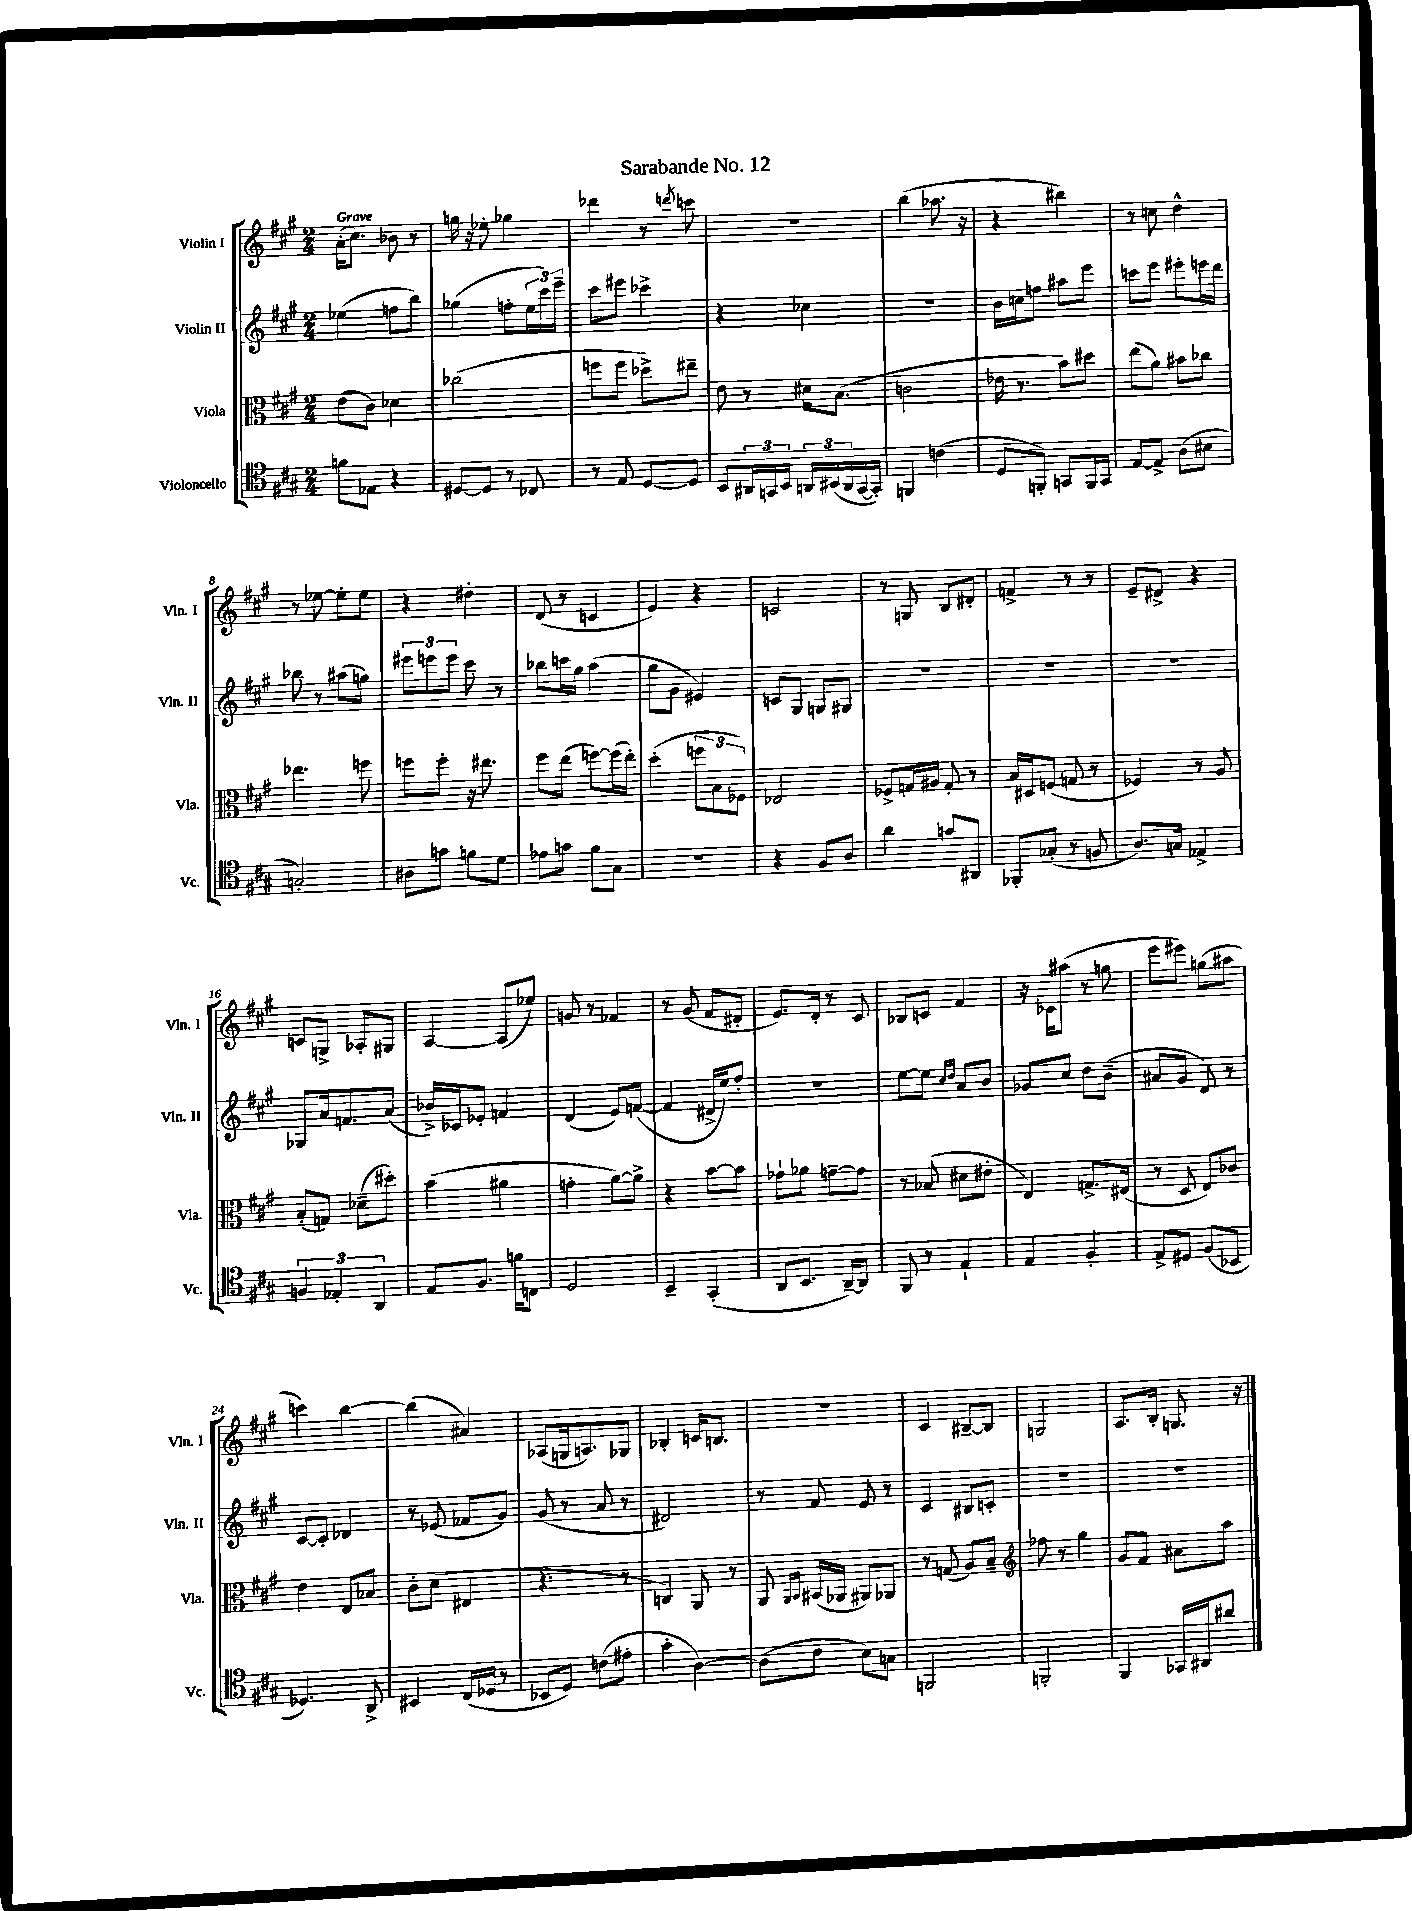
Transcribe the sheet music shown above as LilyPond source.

\header { title = "Sarabande No. 12" }
<<
\new StaffGroup <<
\new Staff = "s0" \with { instrumentName = "Violin I" shortInstrumentName = "Vln. I" } {
    \clef treble \key a \major \numericTimeSignature \time 2/4 \tempo "Grave"
    a'16-.( cis''8.) bes'8 r8 |
    g''16 r16 ees''8-. ges''4 |
    des'''4 r8 \acciaccatura { d'''8 } c'''8 |
    r2 |
    b''4( aes''8. r16 |
    r4 bis''4) |
    r8 c''8 d''4-^ |
    r8 ees''8~ ees''8-. ees''8 |
    r4 dis''4-. |
    d'8( r8 c'4 |
    e'4) r4 |
    c'2 |
    r8 g8 b8 dis'8-. |
    f'4-> r8 r8 |
    e'8-- dis'8-> r4 |
    c'8 g8-> aes8-. gis8 |
    a4~ a8( ees''8) |
    g'8 r8 fes'4 |
    r8 gis'8( fis'8 dis'8-. |
    e'8.) d'16-. r8 cis'8 |
    bes8 c'8 fis'4 |
    r16 ces'16 ais''8( r8 g''8 |
    e'''8 eis'''8) g''8( ais''8 |
    c'''4) b''4~ |
    b''4( ais'4) |
    aes8( g16 a8.) ges8 |
    bes4-. c'16 b8. |
    r2 |
    cis'4 bis8~-- bis8 |
    g2 |
    a8. b16-. g8. r16 \bar "|." |
}
\new Staff = "s1" \with { instrumentName = "Violin II" shortInstrumentName = "Vln. II" } {
    \clef treble \key a \major \numericTimeSignature \time 2/4
    ees''4( f''8 b''8) |
    ges''4( f''8-. \tuplet 3/2 { e''16 cis'''16) e'''16-- } |
    cis'''8 eis'''8 ces'''4-> |
    r4 ces''4 |
    r2 |
    b'16 c''16 f''8 ais''8 e'''8 |
    c'''8 e'''8 eis'''8-. e'''16 d'''16 |
    bes''8 r8 ais''8( g''8) |
    \tuplet 3/2 { eis'''8 e'''8 e'''8 } cis'''8 r8 |
    bes''8 c'''16 gis''16 a''4( |
    gis''8 gis'8 eis'4) |
    c'8 gis8 g8 gis8 |
    R2 |
    R2 |
    R2 |
    ges8 a'16 f'8. a'8( |
    bes'16->) ces'16 ees'8-. f'4 |
    d'4( e'8) f'8~( |
    f'4 dis'16-> e''16) fis''8-. |
    r2 |
    e''8~ e''8 \grace { cis''16 d''16 } a'8 b'8 |
    ges'8 cis''8 d''8 b'8--( |
    ais'8 gis'8 d'8) r8 |
    cis'8~ cis'8-. des'4 |
    r8 ees'8( fes'8 gis'8) |
    gis'8( r8 a'8 r8 |
    dis'2) |
    r8 fis'8 e'8 r8 |
    cis'4 bis8 c'8-. |
    R2 |
    R2 \bar "|." |
}
\new Staff = "s2" \with { instrumentName = "Viola" shortInstrumentName = "Vla." } {
    \clef alto \key a \major \numericTimeSignature \time 2/4
    e'8( cis'8) des'4 |
    ces''2( |
    f''8 f''8 des''8->) eis''8-- |
    e'8 r8 dis'16 b8.( |
    c'2 |
    ees'16 r8. b'8) dis''8 |
    e''8( a'8) bis'8 ces''8 |
    ees''4. f''8 |
    f''8 f''8-. r16 eis''8. |
    fis''8 e''8( f''8~) f''16( e''16-.) |
    d''4-.( \tuplet 3/2 { f''8 b8 fes8) } |
    ees2 |
    fes8-> g16 ais16 g8-. r8 |
    b16 dis16 f8( g8 r8 |
    fes4) r8 a8 |
    b8-.( g8) des'8--( dis''8-.) |
    b'4( ais'4 |
    g'4-. a'8~) a'8-> |
    r4 b'8~ b'8 |
    ges'8-! aes'8 g'8~-- g'8 |
    r8 bes8( dis'8 eis'8-. |
    e4) g8.-> eis16( |
    r8 d8 e8) ces'8 |
    e'4 e8 bes8 |
    cis'8-. d'8( eis4 |
    r4. r8 |
    c4) a,8 r8 |
    a,8 \grace { a,16 b,16 } bis,16( aes,16 ais,8) aes,8 |
    r8 g8( a8) b8-- |
    \clef treble fes''8 r8 gis''4 |
    gis'8 fis'8 ais'8 a''8 \bar "|." |
}
\new Staff = "s3" \with { instrumentName = "Violoncello" shortInstrumentName = "Vc." } {
    \clef tenor \key a \major \numericTimeSignature \time 2/4
    f'8 ees8 r4 |
    dis8~ dis8 r8 ces8 |
    r8 e8 d8~ d8 |
    b,8 \tuplet 3/2 { ais,16 g,16 b,16 } \tuplet 3/2 { a,16 bis,16( a,16 } g,16~ g,16-.) |
    f,4 c'4( |
    d8 f,8-.) g,8 f,16 g,16 |
    e8~ e8-> a8( bis8 |
    g2-.) |
    ais8 g'8 f'8 d'8 |
    ees'8 g'8 fis'8 gis8 |
    r2 |
    r4 fis8 a8 |
    a'4 g'8 ais,8 |
    fes,8-. ges8-.( r8 f8 |
    a8.) g16 ees4-> |
    \tuplet 3/2 { f4 ees4-. a,4 } |
    e8 fis8. f'16 c8 |
    d2 |
    b,4-- gis,4-.( |
    a,8 b,8. a,16~--) a,8 |
    fis,8 r8 e4-! |
    e4 fis4-. |
    e8-> dis8 fis8( bes,8 |
    des4.) a,8-> |
    bis,4 cis16( des16 r8 |
    bes,8 d8) c'8( eis'8-. |
    gis'4-. a4~) |
    a8( cis'8 b8) g8 |
    f,2 |
    f,2-. |
    fis,4 ges,16 ais,16 ais'8 \bar "|." |
}
>>
>>
